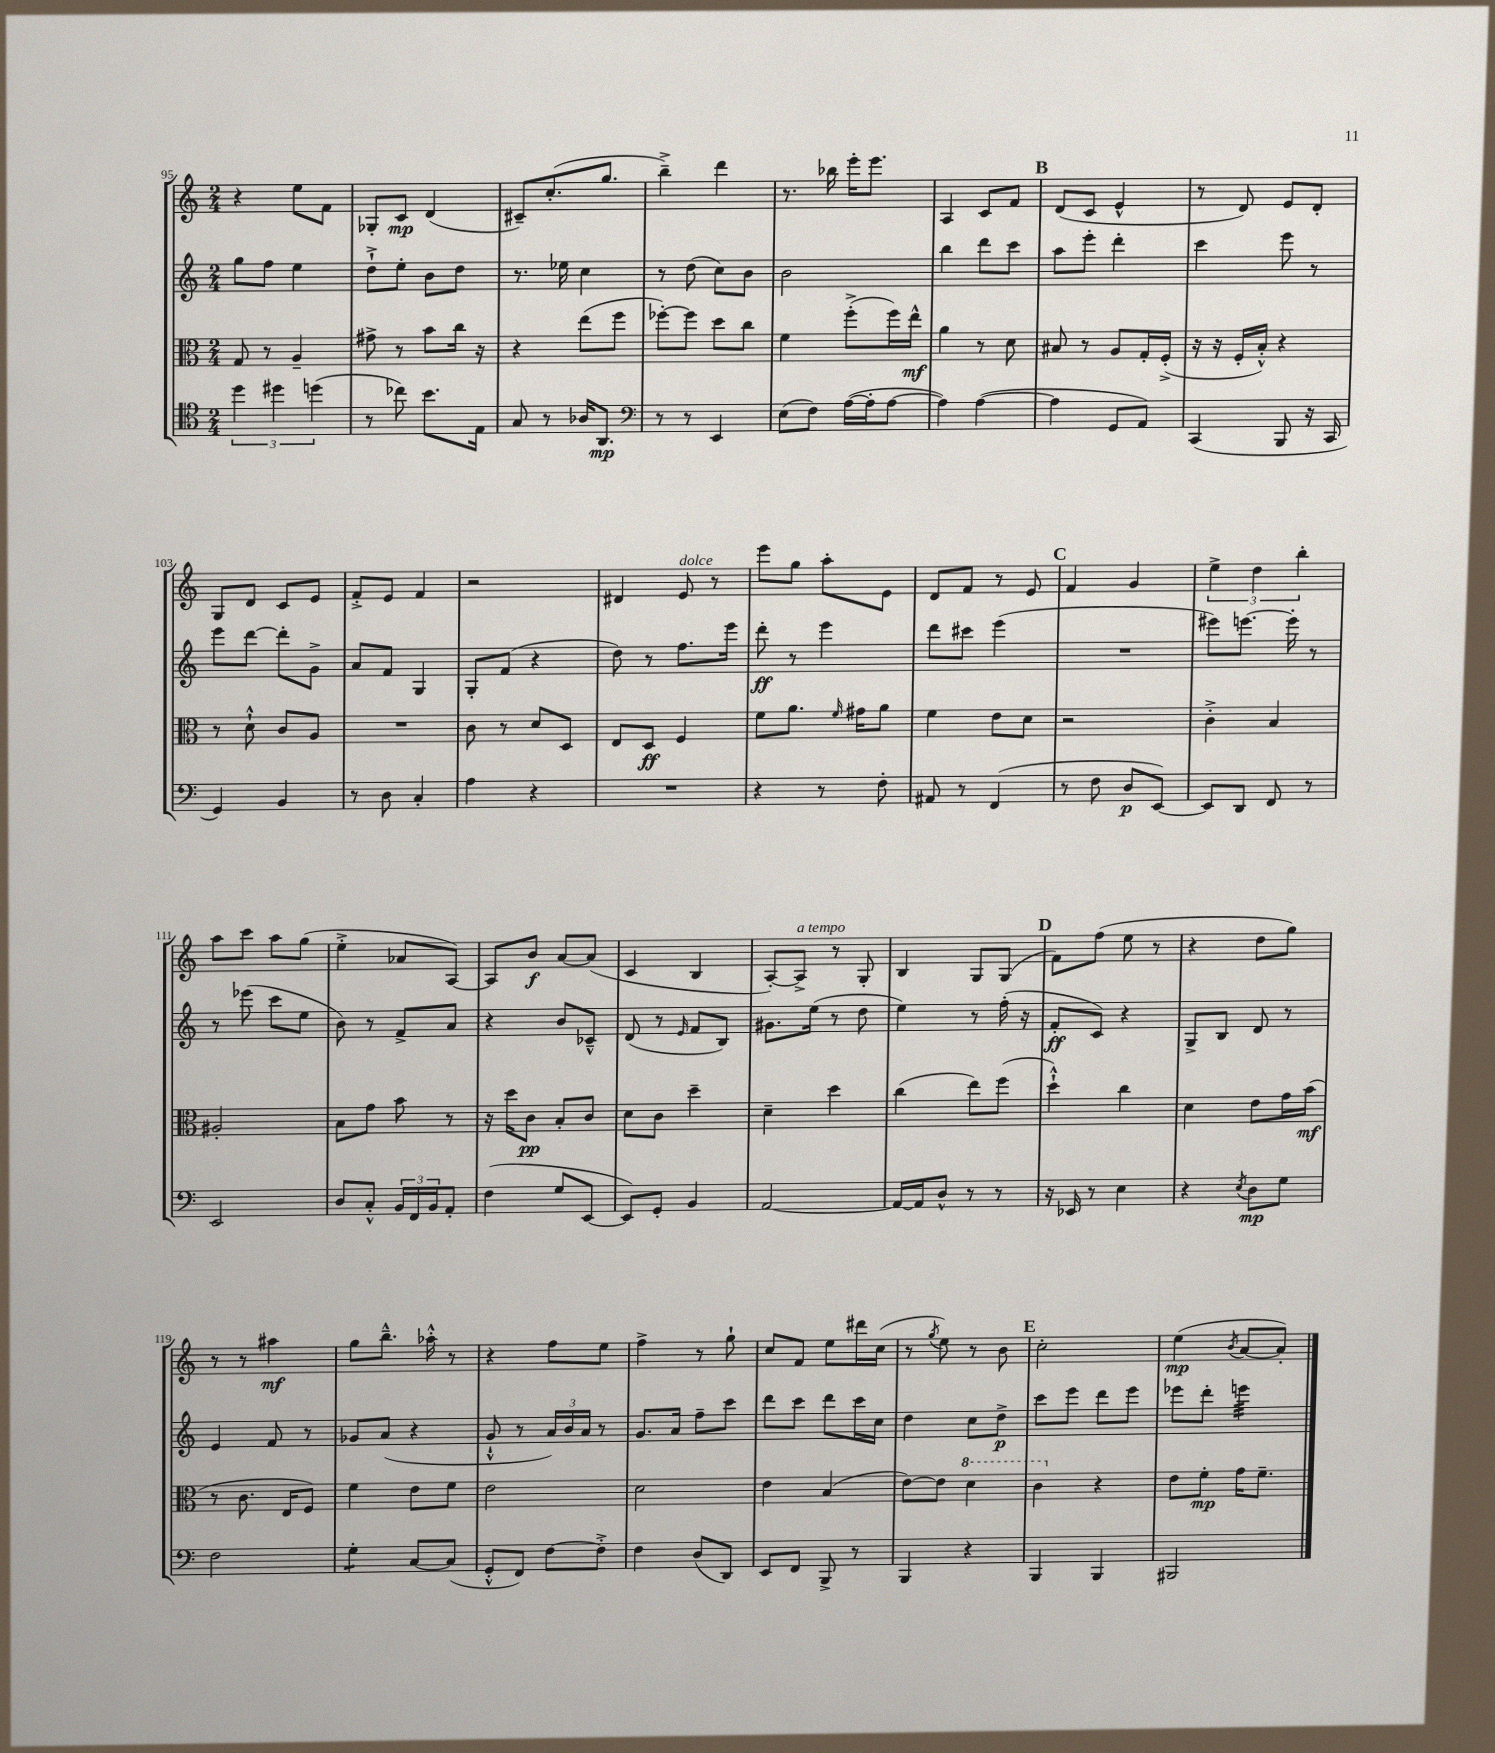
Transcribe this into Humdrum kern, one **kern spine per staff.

**kern	**kern	**kern	**kern
*staff4	*staff3	*staff2	*staff1
*clefC4	*clefC3	*clefG2	*clefG2
*k[]	*k[]	*k[]	*k[]
*M2/4	*M2/4	*M2/4	*M2/4
6dd	8G	8gg	4r
.	8r	8ff	.
6dd#	.	.	.
.	4A~	4ee	8ee
(6dd	.	.	.
.	.	.	8f
=	=	=	=
8r	8g#^	8dd`^	8G-'
8cc-)	8r	8ee'	8c
8.b	8b	8b	(4d
.	16cc	8dd	.
16E	16r	.	.
=	=	=	=
8G	4r	8.r	8c#~)
8r	.	.	(8.cc'
.	.	16ee-	.
16A-	(8ee	4cc	.
8.AA	.	.	8.gg
.	8ff	.	.
=	=	=	=
*clefF4	*	*	*
8r	[8ff-')	8r	4bb~^)
8r	8ff-]	(8dd	.
4EE	8dd	8cc)	4ddd
.	8cc	8b	.
=	=	=	=
(8E	4f	2b	8.r
8F)	.	.	.
.	.	.	16bb-
([16A	(8ff'^	.	16eee'
16A']	.	.	8.eee
[8A	16ff)	.	.
.	16ee^^	.	.
=	=	=	=
4A])	4a	4bb	4A
([4A	8r	8ddd	8c
.	8d	8ccc	8f
=	=	=	=
4A]	8B#	8aa	(8d
.	8r	8eee'	8c
8GG	8A	4ddd'	4e^^
8AA)	16G'	.	.
.	(16F'^	.	.
=	=	=	=
(4CC	16r	4ccc	8r
.	16r	.	.
.	16F'	.	8d)
.	16B'^^)	.	.
8BBB	4r	8eee	8e
16r	.	8r	8d'
16CC	.	.	.
=	=	=	=
4GG)	8r	8eee	8G
.	8d`^^	[8ddd	8d
4BB	8c	8ddd']	8c
.	8A	8g^	8e
=	=	=	=
8r	2r	8a	8f'^
8D	.	8f	8e
4C'	.	4G	4f
=	=	=	=
4A	8c	8G'	2r
.	8r	(8f	.
4r	8d	4r	.
.	8D	.	.
=	=	=	=
2r	8E	8dd)	4d#
.	8D	8r	.
.	4F	8.ff	8e
.	.	.	8r
.	.	16eee	.
=	=	=	=
4r	8f	8ddd'	8eee
.	8.a	8r	8gg
8r	.	4eee	8aa'
.	16qqf	.	.
.	16g#	.	.
8F'	8a	.	8e
=	=	=	=
8AA#	4f	8ddd	8d
8r	.	8ccc#	8f
(4FF	8e	(4eee	8r
.	8d	.	8e
=	=	=	=
8r	2r	2r	4f
8F	.	.	.
8D	.	.	4g
[8EE)	.	.	.
=	=	=	=
8EE]	4c'^	8eee#)	6ee^
8DD	.	[8.eee	.
.	.	.	6dd
8FF	4B	.	.
.	.	16eee']	.
.	.	.	6bb'
8r	.	8r	.
=	=	=	=
2EE	2A#'	8r	8aa
.	.	(8eee-	8ccc
.	.	8ccc	8aa
.	.	8ee	(8gg
=	=	=	=
8D	8B	8b)	4ee'^
8C'^^	8g	8r	.
24BB	8b	8f^	8a-
24FF	.	.	.
24BB	.	.	.
8AA'	8r	8a	[8A)
=	=	=	=
(4F	16r	4r	8A]
.	16dd	.	.
.	8c	.	8b
8G	8B'	8b	[8a
[8EE	8c	8c-~^^	(8a]
=	=	=	=
8EE])	8d	(8d	4c
8GG'	8c	8r	.
.	.	16qqe	.
4BB	4dd~	8f	4B
.	.	8B)	.
=	=	=	=
[2AA	4d~	8.g#	[8A')
.	.	.	8A^]
.	.	(16ee	.
.	4dd	8r	8r
.	.	8dd	8G'
=	=	=	=
16AA_	(4cc	4ee)	4B
16AA]	.	.	.
8D^^	.	.	.
8r	8ee)	8r	8G
8r	(8ff	(16ff'	(8G
.	.	16r	.
=	=	=	=
16r	4dd`^^)	8f'	8f)
16EE-	.	.	.
8r	.	8c)	(8ff
4E	4cc	4r	8ee
.	.	.	8r
=	=	=	=
4r	4d	8G^	4r
.	.	8B	.
8qE	.	.	.
8D	8e	8d	8dd
8G	16g	8r	8gg)
.	(16b	.	.
=	=	=	=
2F	8r	4e	8r
.	8.c	.	8r
.	.	8f	4aa#
.	16E	.	.
.	8F)	8r	.
=	=	=	=
4G'	4f	8g-	8gg
.	.	(8a	8.bb~^^
[8C	8e	4r	.
.	.	.	16aa-'^^
(8C]	8f	.	8r
=	=	=	=
8GG'^^	2e	8g`^^	4r
8FF)	.	8r	.
[8F	.	24a)	8ff
.	.	24b	.
.	.	24a	.
8F'^]	.	8r	8ee
=	=	=	=
4F	2d	8.g	4ff^
.	.	16a	.
(8D	.	8ff~	8r
8DD)	.	8ccc	8gg`
=	=	=	=
8EE	4e	8ddd	8cc
8FF	.	8ccc	8f
8BBB^	(4B	8ddd	8ee
8r	.	16ccc	16ddd#
.	.	16cc	(16cc
=	=	=	=
4BBB	[8e)	4dd	8r
.	.	.	8qgg
.	8e]	.	8ee)
4r	4dd	8cc	8r
.	.	8dd^	8b
=	=	=	=
4BBB	4cc	8ccc	2cc'
.	.	8eee	.
4BBB	4r	8ddd	.
.	.	8eee	.
=	=	=	=
2BBB#	8e	8eee-	(4ee
.	8f'	8ddd'	.
.	.	.	8qb
.	16g	4eee	[8a
.	8.f~	.	.
.	.	.	8a'])
==	==	==	==
*-	*-	*-	*-
